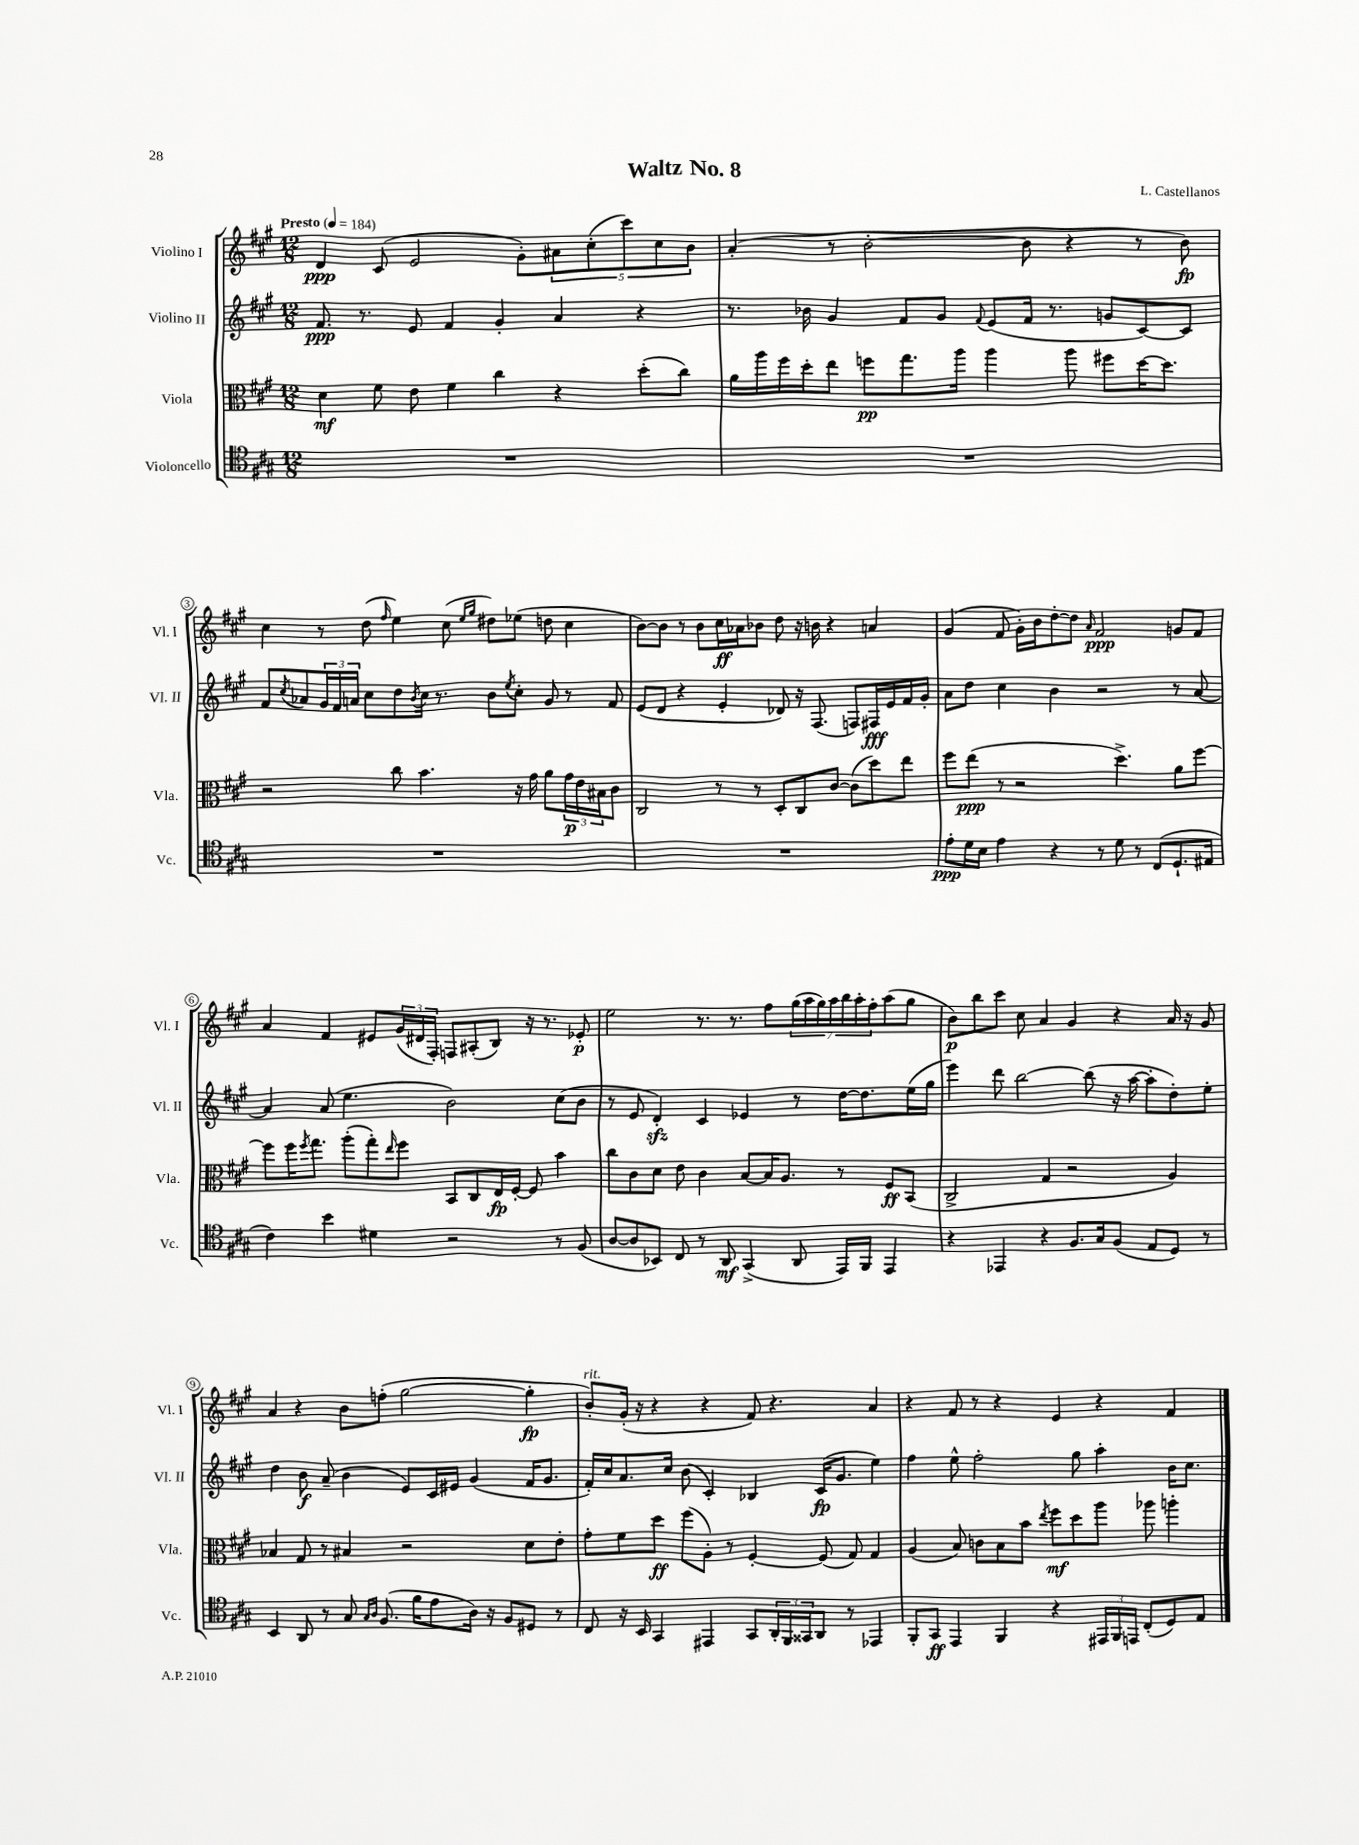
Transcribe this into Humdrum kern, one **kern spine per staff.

**kern	**dynam	**kern	**dynam	**kern	**dynam	**kern	**dynam
*part4	*part4	*part3	*part3	*part2	*part2	*part1	*part1
*staff4	*staff4	*staff3	*staff3	*staff2	*staff2	*staff1	*staff1
*I"Violoncello	*	*I"Viola	*	*I"Violino II	*	*I"Violino I	*
*I'Vc.	*	*I'Vla.	*	*I'Vl. II	*	*I'Vl. I	*
*clefC4	*	*clefC3	*	*clefG2	*	*clefG2	*
*k[f#c#g#]	*	*k[f#c#g#]	*	*k[f#c#g#]	*	*k[f#c#g#]	*
*M12/8	*	*M12/8	*	*M12/8	*	*M12/8	*
*MM184	*	*MM184	*	*MM184	*	*MM184	*
=1	=1	=1	=1	=1	=1	=1	=1
!	!	!	!	!	!	!LO:TX:a:B:t=Presto	!
1.r	.	4d\	mf	8.f#/	ppp	4d/	ppp
.	.	.	.	8.r	.	.	.
.	.	8f#\	.	.	.	(8c#/	.
.	.	8e\	.	8e/	.	2e/	.
.	.	4f#\	.	4f#/	.	.	.
.	.	4cc#\	.	4g#'/	.	.	.
.	.	.	.	.	.	8g#'\L)	.
.	.	4r	.	4a/	.	10a#X\	.
.	.	.	.	.	.	(10cc#'\	.
.	.	.	.	.	.	10ccc#\)	.
.	.	(8dd'\L	.	4r	.	.	.
.	.	.	.	.	.	10cc#\	.
.	.	8cc#\J)	.	.	.	.	.
.	.	.	.	.	.	10b\J	.
=2	=2	=2	=2	=2	=2	=2	=2
1.r	.	16a\LL	.	8.r	.	(4a'/	.
.	.	16aa\	.	.	.	.	.
.	.	16ff#\	.	.	.	.	.
.	.	16dd'\J	.	16b-X\	.	.	.
.	.	8ee\J	.	4g#/	.	8r	.
.	.	8ffn\L	pp	.	.	[2b'\	.
.	.	8.gg#\	.	8f#/L	.	.	.
.	.	.	.	8g#/J	.	.	.
.	.	16aa\Jk	.	.	.	.	.
.	.	.	.	8qqf#/	.	.	.
.	.	4aa\	.	(8e/L	.	.	.
.	.	.	.	16f#/Jk	.	8b\]	.
.	.	.	.	8.r	.	.	.
.	.	8aa\	.	.	.	4r	.
.	.	8ff#X\L	.	8gn/L	.	.	.
.	.	[16dd\K	.	[8c#/)	.	8r	.
.	.	8.dd\J]	.	.	.	.	.
.	.	.	.	8c#/J]	.	8b\)	fp
!!LO:LB:g=z
=3	=3	=3	=3	=3	=3	=3	=3
1.r	.	2r	.	8f#/L	.	4cc#\	.
.	.	.	.	8qcc#/	.	.	.
.	.	.	.	8a-X/	.	.	.
.	.	.	.	24g#/L	.	8r	.
.	.	.	.	24f#/	.	.	.
.	.	.	.	24an/JJ	.	.	.
.	.	.	.	8cc#\L	.	(8dd\	.
.	.	.	.	.	.	16qqff#/	.
.	.	8cc#\	.	8dd\	.	4ee\)	.
.	.	.	.	8qb/	.	.	.
.	.	4.b\	.	16cc#\Jk	.	.	.
.	.	.	.	8.r	.	.	.
.	.	.	.	.	.	(8cc#\	.
.	.	.	.	.	.	16qqee/LL	.
.	.	.	.	.	.	16qqgg#/JJ	.
.	.	.	.	8b\L	.	8dd#X\L)	.
.	.	.	.	8qee/	.	.	.
.	.	16r	.	8cc#'\J	.	(8ee-X\J	.
.	.	16g#\	.	.	.	.	.
.	.	8a\L	.	8g#/	.	8ddn\	.
.	.	24g#\L	p	8r	.	4cc#\	.
.	.	24e\	.	.	.	.	.
.	.	24B#X\J	.	.	.	.	.
.	.	8c#\J	.	8f#/	.	.	.
=4	=4	=4	=4	=4	=4	=4	=4
1.r	.	2C#/	.	(8e/L	.	[8b\L)	.
.	.	.	.	8d/J	.	8b\J]	.
.	.	.	.	4r	.	8r	.
.	.	.	.	.	.	8b\L	.
.	.	8r	.	4e'/	.	16cc#\L	ff
.	.	.	.	.	.	16a-X\J	.
.	.	8r	.	.	.	8b-X\J	.
.	.	8D'/L	.	8d-X/)	.	8dd\	.
.	.	8C#/	.	16r	.	16r	.
.	.	.	.	(8.F#/	.	16bn\	.
.	.	[8c#/J	.	.	.	4r	.
.	.	(8c#\L]	.	8Fn/L)	.	.	.
.	.	8dd\)	.	16F#X/L	fff	4an/	.
.	.	.	.	16e/	.	.	.
.	.	8ee\J	.	16f#/	.	.	.
.	.	.	.	16g#'/JJ	.	.	.
=5	=5	=5	=5	=5	=5	=5	=5
8e'\L	ppp	8ff#\L	.	8a\L	.	(4g#/	.
16d\L	.	(8ee\J	ppp	8dd\J	.	.	.
16B\JJ	.	.	.	.	.	.	.
4e\	.	8r	.	4cc#\	.	8f#/	.
.	.	2r	.	.	.	16g#'\LL)	.
.	.	.	.	.	.	16b\J	.
4r	.	.	.	4b\	.	[8dd'\	.
.	.	.	.	.	.	8dd\J]	.
.	.	.	.	.	.	16qqa/	.
8r	.	.	.	2r	.	2f#/	ppp
8d\	.	4.dd^\)	.	.	.	.	.
8r	.	.	.	.	.	.	.
(8C#/L	.	.	.	.	.	.	.
8.D`/	.	8a\L	.	8r	.	8gn/L	.
.	.	[8ff#\J	.	[8a/	.	8f#/J	.
16E#X/Jk	.	.	.	.	.	.	.
!!LO:LB:g=z
=6	=6	=6	=6	=6	=6	=6	=6
4c#\)	.	8ff#\L]	.	4a/]	.	4a/	.
.	.	16ff#\K	.	.	.	.	.
.	.	8qff#/	.	.	.	.	.
.	.	8.gg#\J	.	.	.	.	.
4b\	.	.	.	(8a/	.	4f#/	.
.	.	(8aa'\L	.	4.ee\	.	.	.
4d#X\	.	8gg#'\)	.	.	.	8e#X/L	.
.	.	16qqee/	.	.	.	.	.
.	.	8ff#\J	.	.	.	(24g#/L	.
.	.	.	.	.	.	24d#X/	.
.	.	.	.	.	.	24F#'/JJ)	.
2r	.	8BB/L	.	2b\)	.	8Fn/L	.
.	.	8C#/	.	.	.	(8A#X'/	.
.	.	16E/L	fp	.	.	8B/J)	.
.	.	[16F#'/JJ	.	.	.	.	.
.	.	8F#/]	.	.	.	16r	.
.	.	.	.	.	.	8.r	.
8r	.	4b\	.	(8cc#\L	.	.	.
(8F#/	.	.	.	8b\J	.	8e-X'/	p
=7	=7	=7	=7	=7	=7	=7	=7
[8A/L	.	8cc#\L	.	8r	.	2ee\	.
8A/]	.	8c#\	.	8e/	.	.	.
8BB-X/J)	.	8d\J	.	4dzz'/)	.	.	.
8C#/	.	8e\	.	.	.	.	.
8r	.	4c#\	.	4c#/	.	8.r	.
8AA/	mf	.	.	.	.	.	.
.	.	.	.	.	.	8.r	.
(4GG#^/	.	[8B/L	.	4e-X/	.	.	.
.	.	16B/K]	.	.	.	8ff#\L	.
.	.	8.A/J	.	.	.	.	.
8AA/	.	.	.	8r	.	(28gg#\L	.
.	.	.	.	.	.	28aa\	.
.	.	.	.	.	.	28gg#\)	.
.	.	.	.	.	.	28aa\	.
16EE/LL)	.	8r	.	[16dd\KL	.	.	.
.	.	.	.	.	.	28bb\	.
.	.	.	.	.	.	28aa'\	.
16FF#/JJ	.	.	.	8.dd\]	.	.	.
.	.	.	.	.	.	28ff#'\J	.
4EE/	.	8F#/L	ff	.	.	(8aa\	.
.	.	(8BB/J	.	(16ee\L	.	8gg#\J	.
.	.	.	.	16gg#\JJ	.	.	.
=8	=8	=8	=8	=8	=8	=8	=8
4r	.	2C#^/	.	4eee\)	.	8b\L)	p
.	.	.	.	.	.	8bb\	.
4EE-X/	.	.	.	8ddd\	.	8ccc#\J	.
.	.	.	.	[2bb\	.	8cc#\	.
4r	.	4G#/	.	.	.	4a/	.
8.F#/L	.	2r	.	.	.	4g#/	.
.	.	.	.	(8bb\]	.	.	.
16G#/k	.	.	.	.	.	.	.
(8F#/J	.	.	.	16r	.	4r	.
.	.	.	.	[16aa\	.	.	.
8E/L	.	.	.	8aa'\L]	.	.	.
8D/J)	.	4A/)	.	8dd'\)	.	16a/	.
.	.	.	.	.	.	16r	.
8r	.	.	.	8ee'\J	.	8g#/	.
!!LO:LB:g=z
=9	=9	=9	=9	=9	=9	=9	=9
4BB/	.	4B-X/	.	4dd\	.	4a/	.
8AA/	.	8G#/	.	8b\	f	4r	.
8r	.	8r	.	(8a~/	.	.	.
8G#/	.	4B#X/	.	4b\	.	8b\L	.
16qqG#/LL	.	.	.	.	.	.	.
16qqA/JJ	.	.	.	.	.	.	.
(8.F#/	.	.	.	.	.	(8ffn'\J	.
.	.	2r	.	8e/L)	.	[2gg#\	.
16f#\KL	.	.	.	.	.	.	.
8e\	.	.	.	16c#/L	.	.	.
.	.	.	.	16e#X/JJ	.	.	.
16A\Jk)	.	.	.	(4g#/	.	.	.
16r	.	.	.	.	.	.	.
8F#/L	.	.	.	.	.	.	.
8D#X/J	.	8d\L	.	16f#/KL	.	4gg#'\]	fp
.	.	.	.	8.g#/J	.	.	.
8r	.	8e'\J	.	.	.	.	.
=10	=10	=10	=10	=10	=10	=10	=10
!	!	!	!	!	!	!LO:TX:a:i:t=rit.	!
8C#/	.	8g#'\L	.	16f#'/LL)	.	8b'/L)	.
.	.	.	.	16cc#/J	.	.	.
16r	.	8f#\	.	8.a/	.	(16g#'/Jk	.
16BB/	.	.	.	.	.	16r	.
4GG#/	.	8dd\J	ff	.	.	4r	.
.	.	.	.	16cc#/Jk	.	.	.
.	.	(8ff#\L	.	(8b\	.	.	.
4EE#X/	.	8A'\J)	.	4c#'/)	.	4r	.
.	.	8r	.	.	.	.	.
8GG#/L	.	[4F#'/	.	4B-X/	.	8f#/)	.
24AA'/L	.	.	.	.	.	4.r	.
24FF#/	.	.	.	.	.	.	.
24GG##X/J	.	.	.	.	.	.	.
8AA/J	.	(8F#/]	.	(16c#/KL	fp	.	.
.	.	.	.	8.g#/J	.	.	.
8r	.	8G#/)	.	.	.	.	.
4EE-X/	.	4G#/	.	4ee\)	.	4a/	.
=11	=11	=11	=11	=11	=11	=11	=11
8FF#'/L	.	(4A/	.	4ff#\	.	4r	.
8GG#/J	ff	.	.	.	.	.	.
4EE/	.	8B/)	.	8ee^^\	.	8f#/	.
.	.	8cn\L	.	2ff#'\	.	8r	.
4FF#/	.	8B\	.	.	.	4r	.
.	.	8b\J	.	.	.	.	.
.	.	8qee/	.	.	.	.	.
4r	.	8ff#\L	mf	.	.	4e/	.
.	.	8dd\	.	8gg#\	.	.	.
24EE#X/LL	.	8aa\J	.	4aa'\	.	4r	.
24FF#/	.	.	.	.	.	.	.
24EEn/JJ	.	.	.	.	.	.	.
(8C#'/L	.	8aa-X\	.	.	.	.	.
8D/)	.	4aan'\	.	16b\KL	.	4f#/	.
.	.	.	.	8.cc#\J	.	.	.
8E/J	.	.	.	.	.	.	.
==	==	==	==	==	==	==	==
*-	*-	*-	*-	*-	*-	*-	*-
